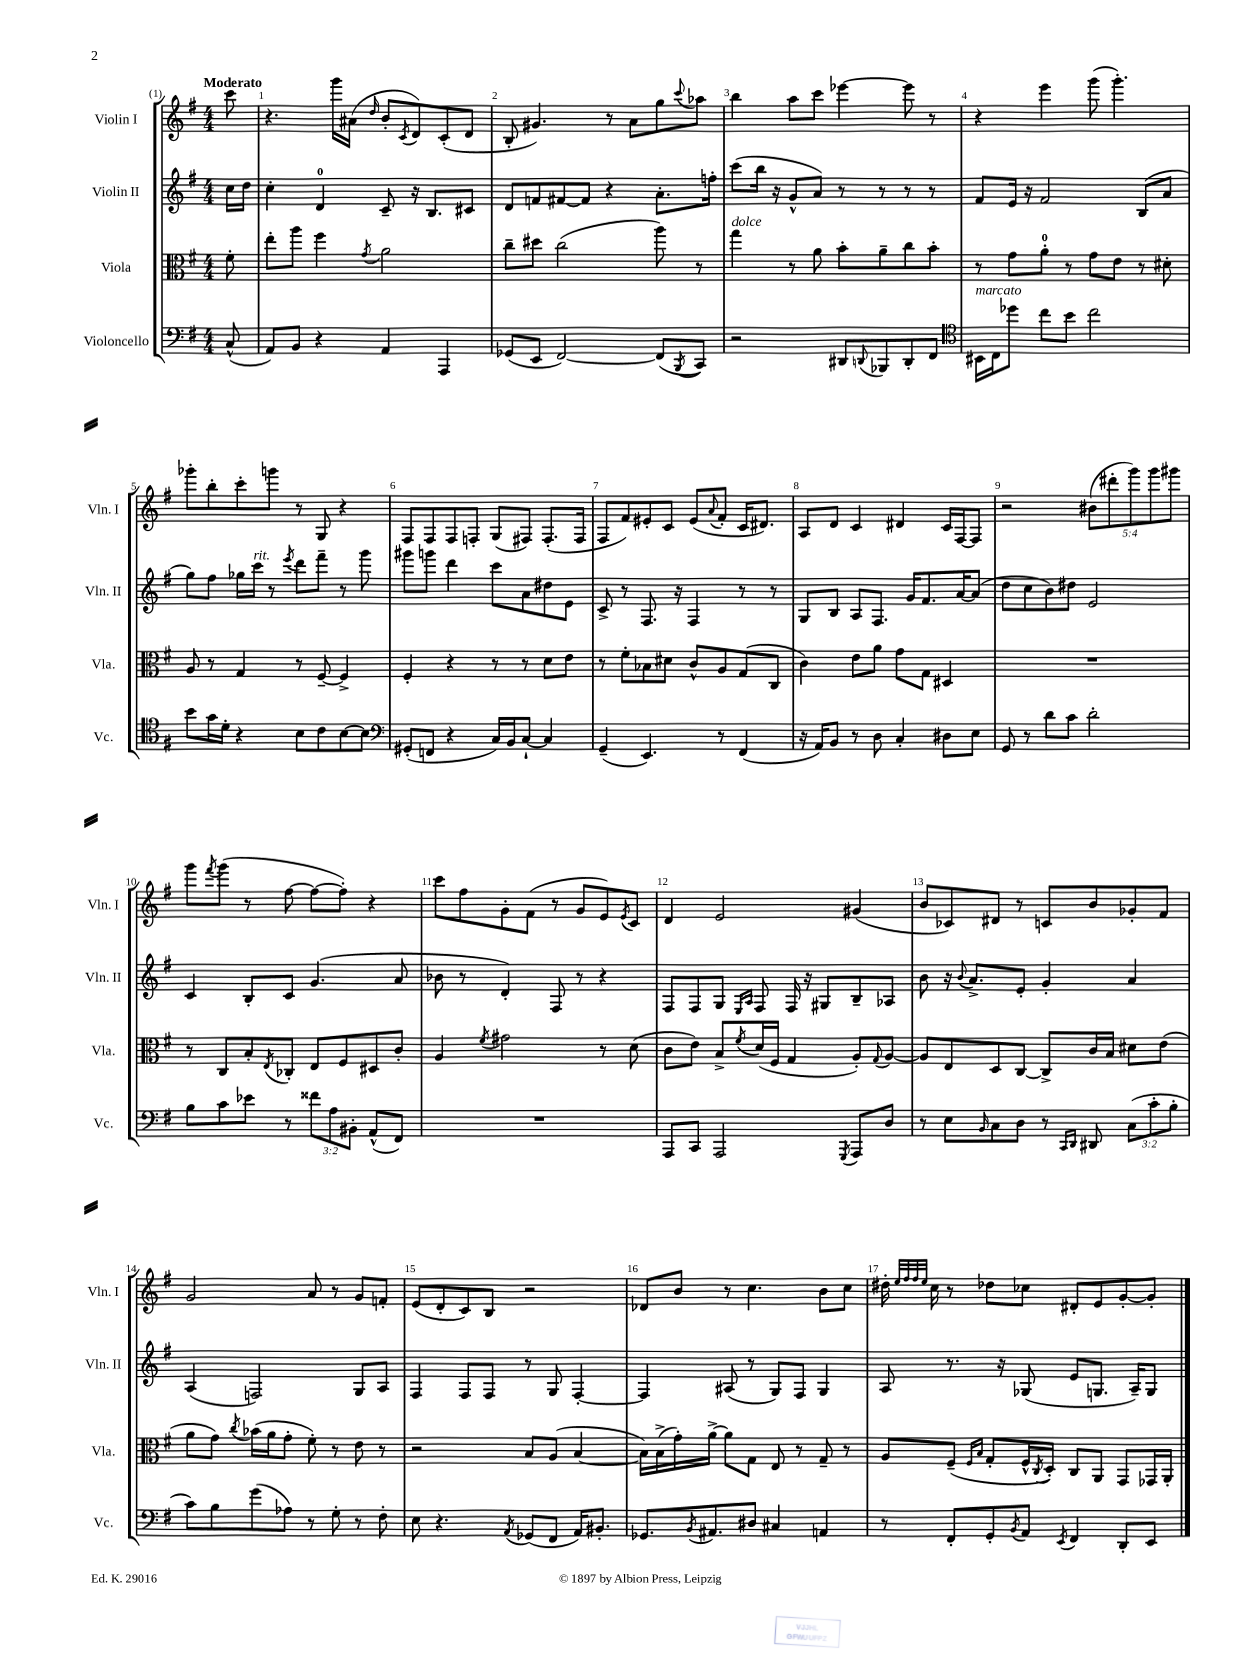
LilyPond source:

<<
\new StaffGroup <<
\new Staff = "s0" \with { instrumentName = "Violin I" shortInstrumentName = "Vln. I" } {
    \clef treble \key g \major \numericTimeSignature \time 4/4 \override Staff.TupletNumber.text = #tuplet-number::calc-fraction-text \partial 8 \tempo "Moderato"
    c'''8 |
    r4. g'''16 ais'16( \grace { d''16 } b'8-. \acciaccatura { c'8 } d'8) c'8-.( d'8 |
    b8-. gis'4.) r8 a'8 g''8 \appoggiatura { c'''8 } aes''8 |
    b''4 a''8 c'''8 ees'''4~ ees'''8 r8 |
    r4 e'''4 g'''8( g'''4.-.) |
    ges'''8-. b''8-. c'''8-. g'''8 r8 g8 r4 |
    fis8 fis8 fis8 f8-. g8( fis8) fis8.-.( fis16 |
    fis8 fis'8) eis'8-. c'8 eis'8( \appoggiatura { a'8 } fis'8-. c'16 dis'8.) |
    a8 d'8 c'4 dis'4 c'16 fis16~ fis8 |
    r2 \tuplet 5/4 { bis'8( dis'''8-. g'''8) g'''8 gis'''8 } |
    g'''8 \acciaccatura { fis'''8 } g'''8( r8 fis''8~ fis''8~ fis''8-.) r4 |
    c'''8 fis''8 g'8-. fis'8( r8 g'8 e'8) \acciaccatura { e'8 } c'8 |
    d'4 e'2 gis'4( |
    b'8 ces'8) dis'8 r8 c'8 b'8 ges'8-. fis'8 |
    g'2 a'8 r8 g'8 f'8-. |
    e'8( d'8-. c'8) b8 r2 |
    des'8 b'8 r8 c''4. b'8 c''8 |
    dis''16-. \grace { e''32 fis''32 fis''32 e''32 } c''16 r8 des''8 ces''8 dis'8-. e'8 g'8~-. g'8-. \bar "|." |
}
\new Staff = "s1" \with { instrumentName = "Violin II" shortInstrumentName = "Vln. II" } {
    \clef treble \key g \major \numericTimeSignature \time 4/4 \partial 8
    c''16 d''16 |
    c''4-. d'4-0 c'8-- r16 b8. cis'8 |
    d'8 f'8 fis'8~ fis'8 r4 a'8.-. f''16-. |
    c'''8( b''16 r16 g'8-^ a'8) r8 r8 r8 r8 |
    fis'8 e'16 r16 fis'2 b8( a'8 |
    g''8) fis''8 ges''16 c'''16^\markup { \italic "rit." } r8 \acciaccatura { e'''8 } d'''8 fis'''8-- r8 g'''8 |
    gis'''8 g'''8 d'''4 c'''8 a'8 dis''8 e'8 |
    c'8-> r8 fis8. r16 fis4 r8 r8 |
    g8 b8 a8 fis8. g'16 fis'8. a'16~ a'8( |
    d''8 c''8 b'8) dis''8 e'2 |
    c'4 b8-. c'8 g'4.( a'8 |
    bes'8 r8 d'4-.) fis8 r8 r4 |
    fis8 fis8 g8 \grace { e16 a16 } fis8 fis16 r16 gis8 b8-- aes8 |
    b'8 r16 \appoggiatura { b'8 } a'8.-> e'8-. g'4-. a'4 |
    a4( f2) g8 a8 |
    fis4 fis8 fis8 r8 g8 fis4~-. |
    fis4 ais8( r8 g8) fis8 g4 |
    a8 r8. r16 ges8( e'8 g8. a16--) g8 \bar "|." |
}
\new Staff = "s2" \with { instrumentName = "Viola" shortInstrumentName = "Vla." } {
    \clef alto \key g \major \numericTimeSignature \time 4/4 \partial 8
    fis'8-. |
    e''8-. a''8 fis''4 \acciaccatura { g'8 } a'2 |
    c''8-- dis''8 c''2( a''8) r8 |
    g''4^\markup { \italic "dolce" } r8 a'8 b'8-. a'8-- c''8 b'8-. |
    r8 g'8 a'8-0-. r8 g'8 e'8 r8 dis'8-. |
    a8 r8 g4 r8 fis8~-- fis4-> |
    fis4-. r4 r8 r8 d'8 e'8 |
    r8 fis'8-. bes8 dis'8 c'8-^ a8 g8( c8 |
    c'4) e'8 a'8 g'8 g8 dis4 |
    R1 |
    r8 c8 b8-. \acciaccatura { e8 } ces8-. e8 fis8 dis8 c'8-. |
    a4 \acciaccatura { fis'8 } gis'2 r8 d'8( |
    c'8 e'8) b8-> \acciaccatura { fis'8 } d'16( fis16 g4 a8-.) \appoggiatura { g8 } a8~ |
    a8 e8 d8 c8~ c8-> c'16 b16 dis'8 e'8( |
    a'8 g'8) \acciaccatura { c''8 } bes'16( a'16 g'8-. fis'8-.) r8 e'8 r8 |
    r2 b8 a8( b4~ |
    b16) b16->( g'16-.) a'16~-> a'8 g8 e8 r8 g8-- r8 |
    a8 fis8--( \grace { fis16 b16 } g8-. fis16-^ \acciaccatura { c8 } d16-.) c8 a,8 g,8 ges,16 a,16-. \bar "|." |
}
\new Staff = "s3" \with { instrumentName = "Violoncello" shortInstrumentName = "Vc." } {
    \clef bass \key g \major \numericTimeSignature \time 4/4 \override Staff.TupletNumber.text = #tuplet-number::calc-fraction-text \partial 8
    c8-^( |
    a,8) b,8 r4 a,4 a,,4 |
    ges,8( e,8 fis,2~) fis,8( \acciaccatura { b,,8 } c,8) |
    r2 dis,8 \appoggiatura { d,8 } bes,,8 d,8-. fis,8 |
    \clef tenor bis,16^\markup { \italic "marcato" } c16 des''8 c''8 b'8 c''2 |
    b'8 g'16 d'16-. r4 b8 c'8 b8~ b8 |
    \clef bass gis,8-.( f,8 r4 c16) b,16 c8~-! c4 |
    g,4--( e,4.) r8 fis,4( |
    r16 a,16) b,8 r8 d8 c4-. dis8 e8 |
    g,8 r8 d'8 c'8 d'2-. |
    b8 c'8 ees'8 r8 \tuplet 3/2 { fisis'8 a8 bis,8-. } a,8-^( fis,8) |
    R1 |
    a,,8 c,8 a,,2 \acciaccatura { g,,8 } a,,8 d8 |
    r8 e8 \grace { b,16 } c8 d8 r8 \grace { c,16 d,16 } dis,8 \tuplet 3/2 { c8( c'8-. b8-. } |
    c'8) b8 g'8( aes8) r8 g8-. r8 fis8-. |
    e8 r4. \acciaccatura { a,8 } ges,8( fis,8 a,16) bis,8.-. |
    ges,8. \acciaccatura { b,8 } ais,8. dis8 cis4 a,4 |
    r8 fis,8-. g,8-. \acciaccatura { b,8 } a,8 \acciaccatura { e,8 } fis,4 d,8-. e,8 \bar "|." |
}
>>
>>
\layout { \context { \Score \override BarNumber.break-visibility = ##(#f #t #t) barNumberVisibility = #all-bar-numbers-visible } }
